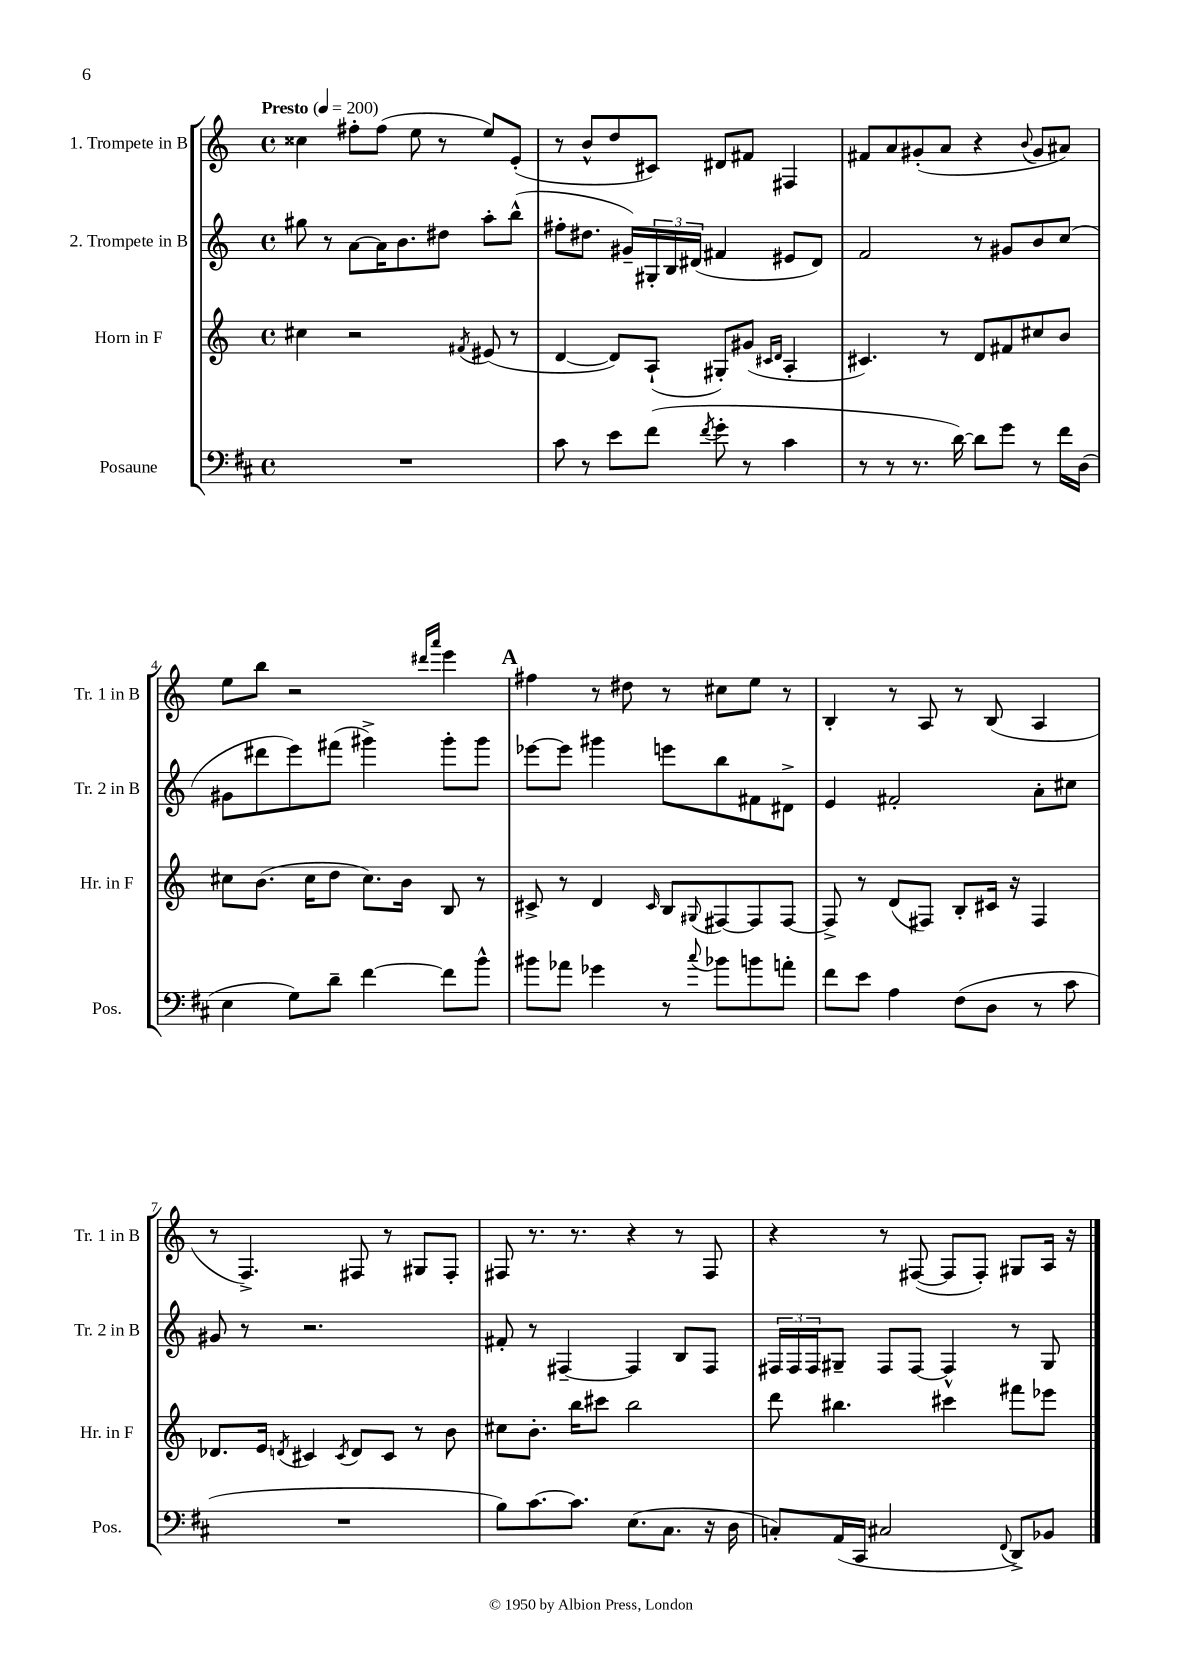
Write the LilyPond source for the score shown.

<<
\new StaffGroup <<
\new Staff = "s0" \with { instrumentName = "1. Trompete in B" shortInstrumentName = "Tr. 1 in B" } {
    \clef treble \key c \major \defaultTimeSignature \time 4/4 \tempo "Presto" 4 = 200
    cisis''4 fis''8-. fis''8( e''8 r8 e''8) e'8-.( |
    r8 b'8-^ d''8 cis'8) dis'8 fis'8 fis4 |
    fis'8 a'8 gis'8-.( a'8 r4 \appoggiatura { b'8 } gis'8 ais'8) |
    e''8 b''8 r2 \grace { dis'''16 a'''16 } e'''4 |
    \mark \markup { \bold "A" } fis''4 r8 dis''8 r8 cis''8 e''8 r8 |
    b4-. r8 a8 r8 b8( a4 |
    r8 f4.->) fis8 r8 gis8 fis8-. |
    fis8 r8. r8. r4 r8 fis8 |
    r4 r8 fis8~( fis8 fis8-.) gis8 a16 r16 \bar "|." |
}
\new Staff = "s1" \with { instrumentName = "2. Trompete in B" shortInstrumentName = "Tr. 2 in B" } {
    \clef treble \key c \major \defaultTimeSignature \time 4/4
    gis''8 r8 a'8~ a'16 b'8. dis''8 a''8-. b''8-^( |
    fis''8-. dis''8. gis'16--) \tuplet 3/2 { gis16-. b16 dis'16( } fis'4 eis'8 dis'8) |
    f'2 r8 gis'8 b'8 c''8( |
    gis'8 dis'''8 e'''8) fis'''8( gis'''4->) gis'''8-. gis'''8 |
    \mark \markup { \bold "A" } ees'''8~ ees'''8 gis'''4 e'''8 b''8 fis'8 dis'8-> |
    e'4 fis'2-. a'8-. cis''8 |
    gis'8 r8 r2. |
    fis'8-. r8 fis4~-- fis4 b8 fis8 |
    \tuplet 3/2 { fis16 fis16 fis16 } gis8-- fis8 fis8~ fis4-^ r8 gis8 \bar "|." |
}
\new Staff = "s2" \with { instrumentName = "Horn in F" shortInstrumentName = "Hr. in F" } {
    \clef treble \key c \major \defaultTimeSignature \time 4/4
    cis''4 r2 \acciaccatura { fis'8 } eis'8( r8 |
    d'4~ d'8) a8-!( gis8-.) gis'8( \grace { cis'16 d'16 } a4-. |
    cis'4.) r8 d'8 fis'8 cis''8 b'8 |
    cis''8 b'8.( cis''16 d''8 cis''8.) b'16 b8 r8 |
    \mark \markup { \bold "A" } cis'8-> r8 d'4 \grace { cis'16 } b8 \appoggiatura { gis8 } fis8~ fis8 fis8~ |
    fis8-> r8 d'8( fis8) b8-. cis'16 r16 fis4 |
    des'8. e'16 \acciaccatura { d'8 } cis'4 \acciaccatura { cis'8 } d'8 cis'8 r8 b'8 |
    cis''8 b'8.-. b''16 cis'''8 b''2 |
    d'''8 bis''4. cis'''4 fis'''8 ees'''8 \bar "|." |
}
\new Staff = "s3" \with { instrumentName = "Posaune" shortInstrumentName = "Pos." } {
    \clef bass \key d \major \defaultTimeSignature \time 4/4
    R1 |
    cis'8 r8 e'8 fis'8( \acciaccatura { fis'8 } g'8-. r8 cis'4 |
    r8 r8 r8. d'16~) d'8 g'8 r8 fis'16 d16( |
    e4 g8) d'8-- fis'4~ fis'8 b'8-^ |
    \mark \markup { \bold "A" } bis'8 aes'8 ges'4 r8 \appoggiatura { cis''8 } bes'8 b'8 a'8-. |
    fis'8 e'8 a4 fis8( d8 r8 cis'8 |
    R1 |
    b8) cis'8.~ cis'8. e8.( cis8. r16 d16 |
    c8-.) a,16( cis,16 cis2 \appoggiatura { fis,8 } d,8->) bes,8 \bar "|." |
}
>>
>>
